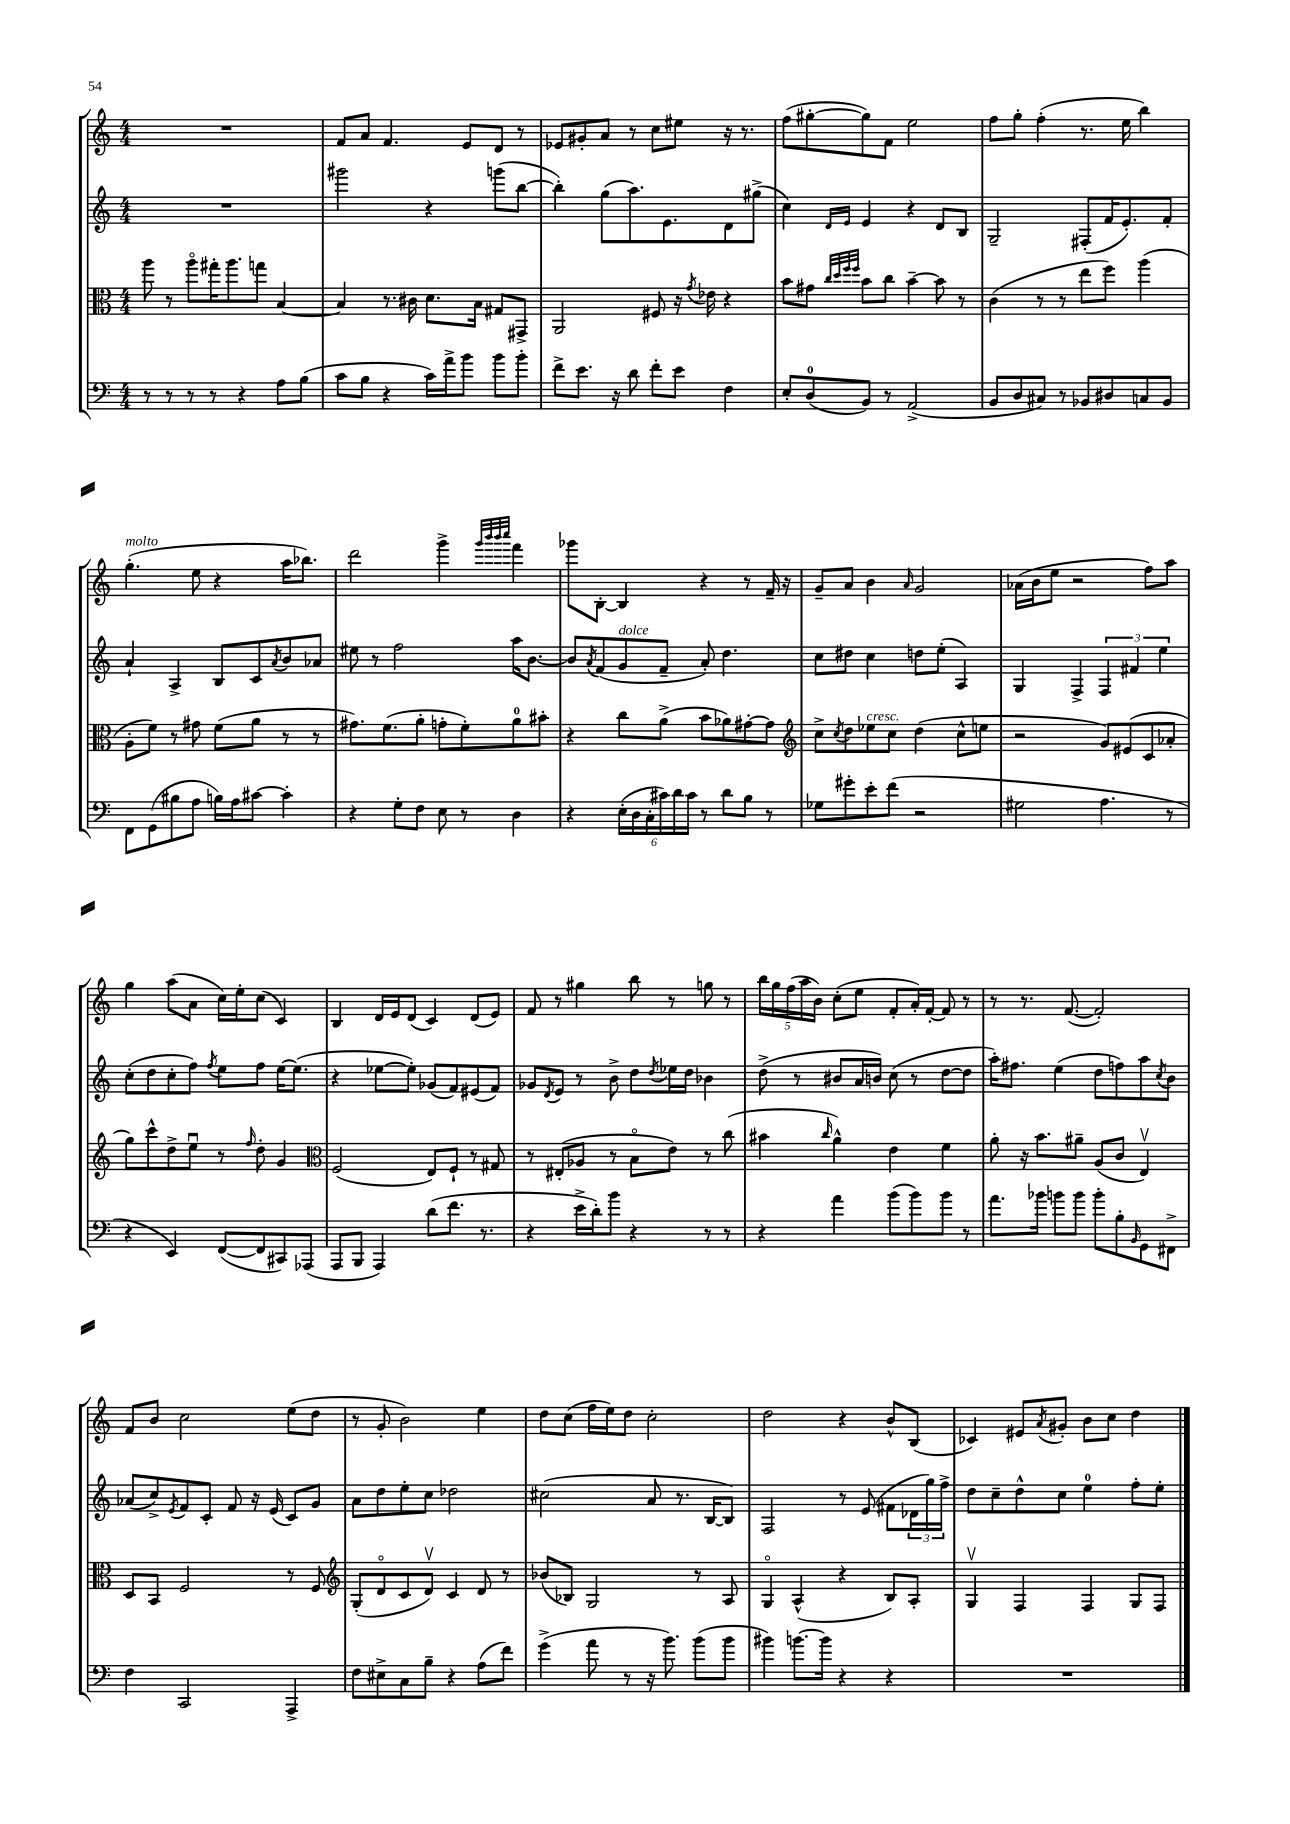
<<
\new StaffGroup <<
\new Staff = "s0" {
    \clef treble \key c \major \numericTimeSignature \time 4/4
    R1 |
    f'8 a'8 f'4. e'8 d'8 r8 |
    ees'8 gis'8-. a'8 r8 c''8 eis''8 r16 r8. |
    f''8( gis''8~-. gis''8) f'8 e''2 |
    f''8 g''8-. f''4-.( r8. e''16 b''4) |
    g''4.-.^\markup { \italic "molto" }( e''8 r4 a''16 bes''8.) |
    d'''2 g'''4-> \grace { g'''32 b'''32 b'''32 c''''32 } f'''4 |
    ges'''8 b8~-. b4 r4 r8 f'16-- r16 |
    g'8-- a'8 b'4 \grace { a'16 } g'2 |
    aes'16( b'16 e''8 r2 f''8) a''8 |
    g''4 a''8( a'8 c''16) e''16-. c''8( c'4) |
    b4 d'16 e'16 d'8( c'4) d'8( e'8) |
    f'8 r8 gis''4 b''8 r8 g''8 r8 |
    \tuplet 5/4 { b''16 g''16 f''16( a''16 b'16) } c''8-.( e''8 f'8-. a'16-.) f'16~-. f'8 r8 |
    r8 r8. f'8.~( f'2-.) |
    f'8 b'8 c''2 e''8( d''8 |
    r8 g'8-. b'2) e''4 |
    d''8 c''8( f''16 e''16) d''8 c''2-. |
    d''2 r4 b'8-^ b8( |
    ces'4) eis'8 \acciaccatura { a'8 } gis'8-. b'8 c''8 d''4 \bar "|." |
}
\new Staff = "s1" {
    \clef treble \key c \major \numericTimeSignature \time 4/4
    R1 |
    gis'''2 r4 g'''8( b''8~ |
    b''4-.) g''8( a''8.) e'8. d'8 gis''8->( |
    c''4) \grace { d'16 e'16 } e'4 r4 d'8 b8 |
    g2-- fis8-.( f'16 e'8.-.) f'8-. |
    a'4-! a4-> b8 c'8 \acciaccatura { a'8 } b'8 aes'8 |
    eis''8 r8 f''2 a''16 b'8.~ |
    b'8 \acciaccatura { a'8 } f'8( g'8^\markup { \italic "dolce" } f'8-- a'8-.) d''4. |
    c''8 dis''8 c''4 d''8 e''8-.( a4) |
    g4 f4-> \tuplet 3/2 { f4 fis'4 e''4 } |
    c''8-.( d''8 c''8-. f''8) \acciaccatura { f''8 } e''8 f''8 e''16~ e''8.( |
    r4 ees''8~ ees''8-.) ges'8( f'8) eis'8( f'8) |
    ges'8 \acciaccatura { d'8 } e'8 r8 b'8-> d''8 \acciaccatura { d''8 } ees''16 d''16 bes'4 |
    d''8->( r8 bis'8 a'16 b'16) c''8( r8 d''8~ d''8 |
    a''16-.) fis''8. e''4( d''8 f''8) a''8 \acciaccatura { c''8 } b'8 |
    aes'8( c''8->) \acciaccatura { e'8 } f'8 c'8-. f'8 r16 e'16( c'8) g'8 |
    a'8 d''8 e''8-. c''8 des''2 |
    cis''2( a'8 r8. b16~ b8) |
    f2 r8 e'8( fis'8 \tuplet 3/2 { des'16 g''16) f''16-> } |
    d''8 c''8-- d''8-^ c''8 e''4-0 f''8-. e''8-. \bar "|." |
}
\new Staff = "s2" {
    \clef alto \key c \major \numericTimeSignature \time 4/4
    a''8 r8 a''8\flageolet gis''16-. a''8. g''8 b4~ |
    b4 r8. cis'16 d'8. b16 gis8 gis,8-> |
    a,2 fis8 r16 \acciaccatura { g'8 } ees'16 r4 |
    b'8 gis'8 \grace { c''32 d''32 f''32 f''32 } b'8 c''8 b'4~-- b'8 r8 |
    c'4( r8 r8 e''8 f''8) a''4( |
    a8-. f'8) r8 gis'8 f'8( a'8 r8 r8 |
    gis'8.) f'8.( a'8-. g'8-. f'8-.) a'8-0 bis'8-. |
    r4 c''8 a'8->( b'8 aes'8) gis'8~-. gis'8 |
    \clef treble c''8-> \acciaccatura { c''8 } d''8 ees''8^\markup { \italic "cresc." } c''8 d''4( c''8-^ e''8 |
    r2 g'8) eis'8( c'8 aes'8-. |
    g''8) c'''8-^ d''8-> e''8\downbow r8 \grace { f''16 } d''8-. g'4 |
    \clef alto f2( e8) f8-! r8 gis8 |
    r8 eis8-.( aes8 r8 b8\flageolet e'8) r8 c''8( |
    bis'4 \grace { c''16 } a'4-^) e'4 f'4 |
    a'8-. r16 b'8. ais'8-- a8( c'8 e4\upbow) |
    d8 b,8 f2 r8 f8 |
    \clef treble g8-.( d'8\flageolet c'8 d'8\upbow) c'4 d'8 r8 |
    bes'8( bes8) g2 r8 a8 |
    g4\flageolet a4-^( r4 b8) a8-. |
    g4\upbow f4 f4 g8 f8 \bar "|." |
}
\new Staff = "s3" {
    \clef bass \key c \major \numericTimeSignature \time 4/4
    r8 r8 r8 r8 r4 a8 b8( |
    c'8 b8 r4 c'16) a'16-> b'8 b'8 b'8-. |
    f'8-> e'8. r16 d'8 f'8-. e'8 f4 |
    e8-. d8-0( b,8) r8 a,2->( |
    b,8 d8 cis8) r8 bes,8 dis8 c8 bes,8 |
    f,8 g,8( bis8 a8 b16) a16 cis'8~ cis'4-. |
    r4 g8-. f8 e8 r8 d4 |
    r4 \tuplet 6/4 { e16-.( d16 c16-. cis'16) d'16 cis'16 } r8 d'8 b8 r8 |
    ges8 gis'8-. e'8-. f'8( r2 |
    gis2 a4. r8 |
    r4 e,4) f,8~( f,8 cis,8) aes,,8( |
    a,,8 b,,8 a,,4) d'8( f'8. r8. |
    r4 e'16-> d'16-.) b'8 r4 r8 r8 |
    r4 a'4 b'8( b'8) b'8 r8 |
    a'8. bes'16 b'8 b'8 b'8-. b8-. \grace { b,16 } g,8 fis,8-> |
    f4 c,2 a,,4-> |
    f8 eis8-> c8 b8-- r4 a8( f'8) |
    g'4->( a'8 r8 r16 b'8.) b'8( b'8 |
    bis'4) b'8.~ b'16 r4 r4 |
    R1 \bar "|." |
}
>>
>>
\layout { \context { \Score \remove "Bar_number_engraver" } }
